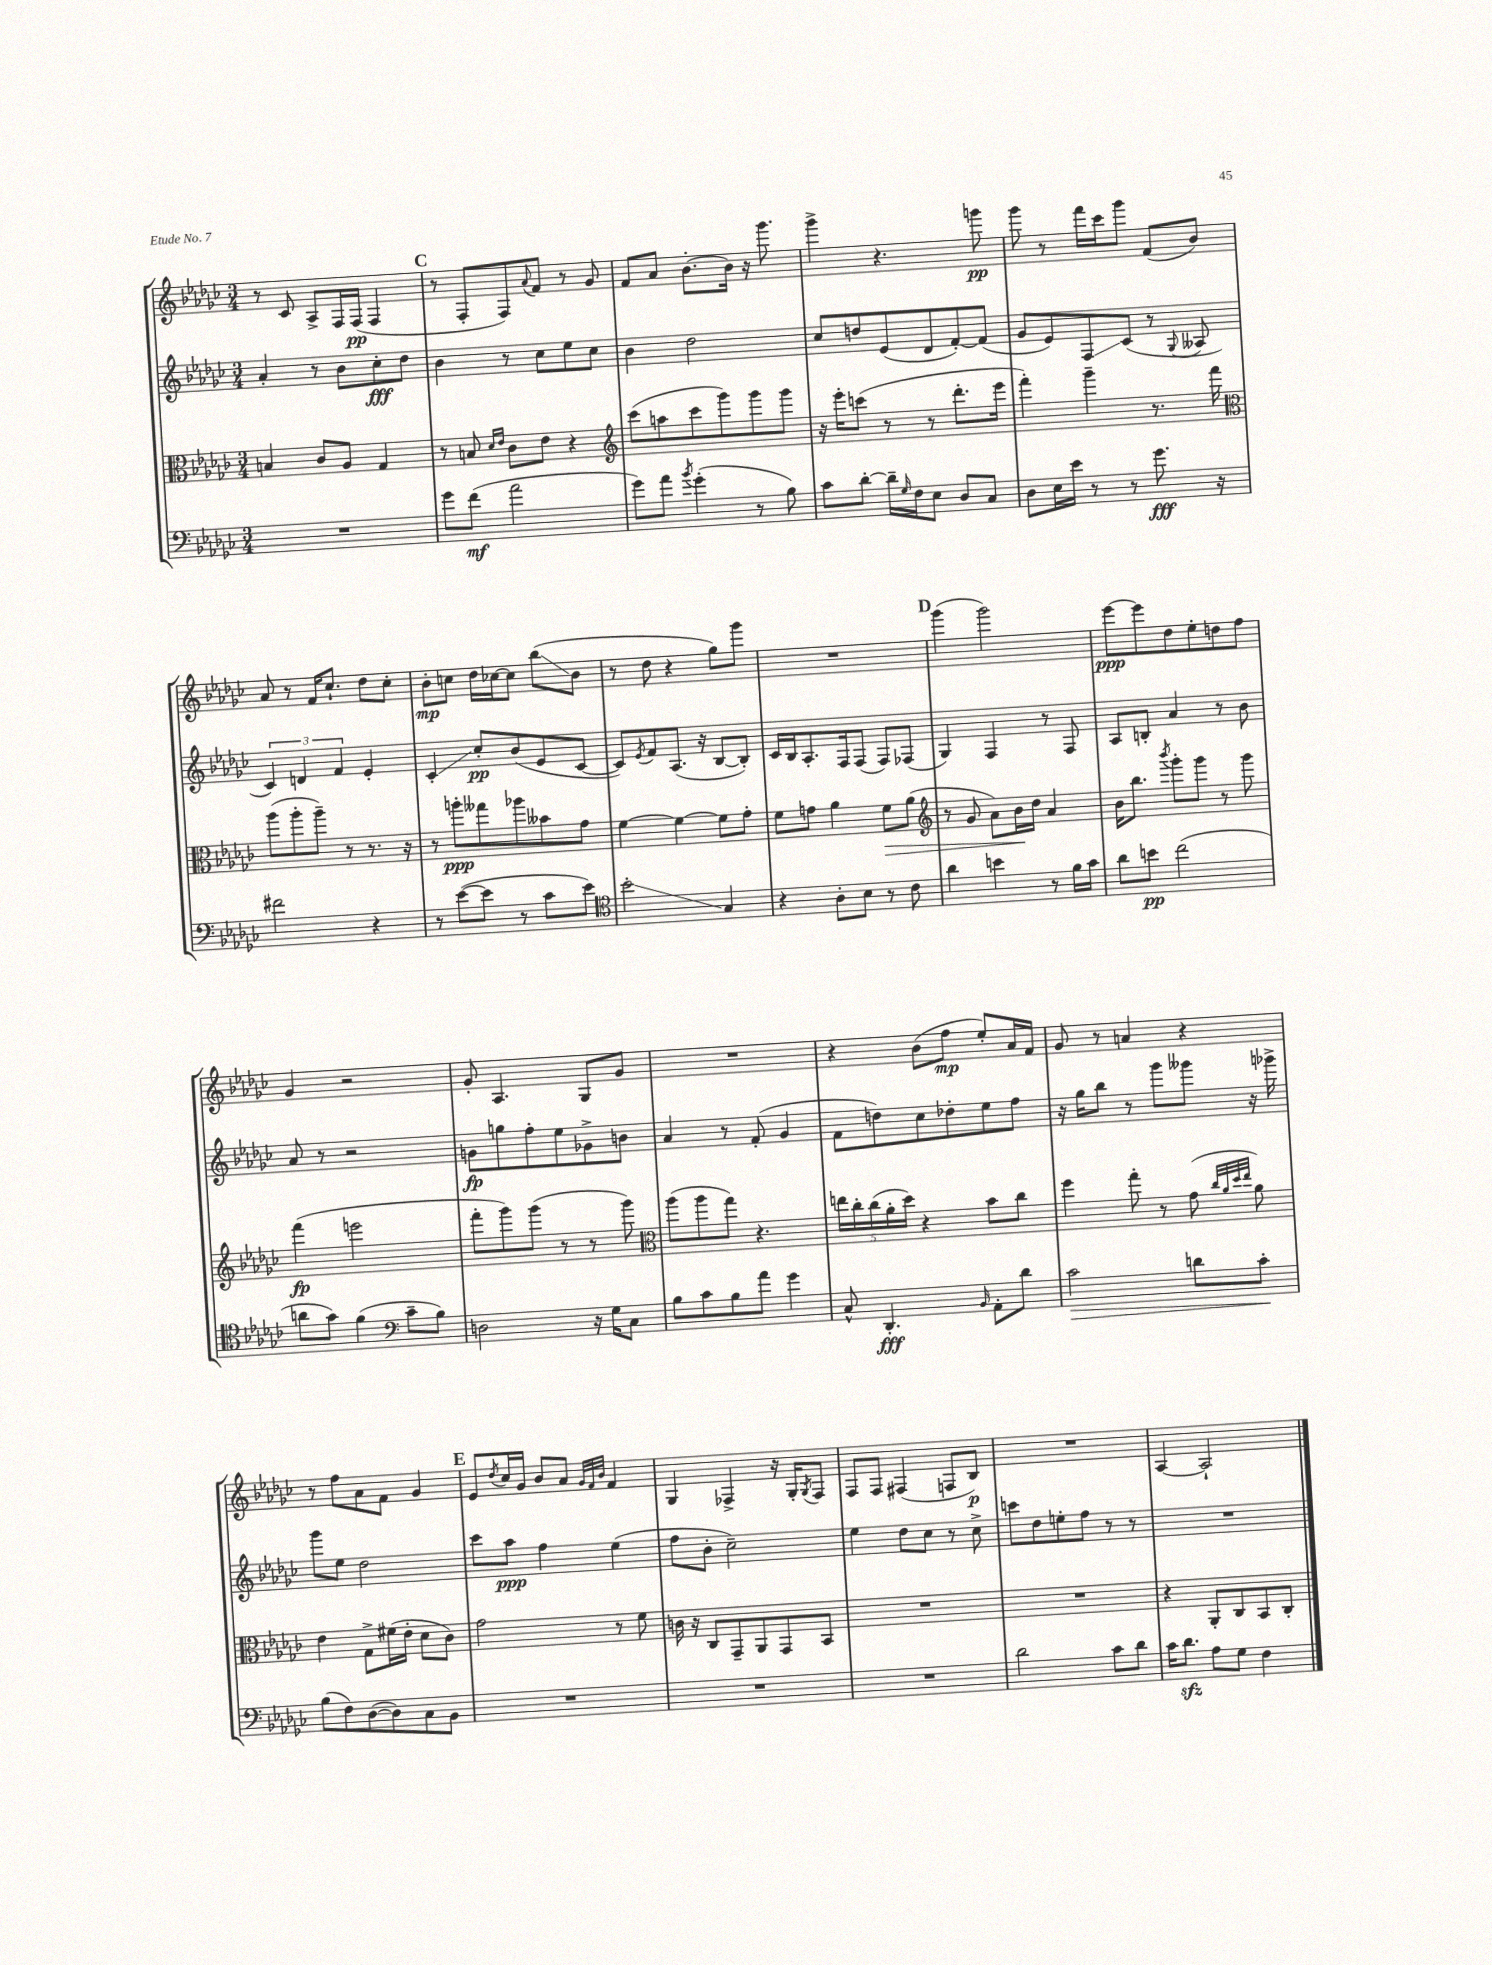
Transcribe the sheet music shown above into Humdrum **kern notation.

**kern	**kern	**kern	**kern
*staff4	*staff3	*staff2	*staff1
*clefF4	*clefC3	*clefG2	*clefG2
*k[b-e-a-d-g-c-]	*k[b-e-a-d-g-c-]	*k[b-e-a-d-g-c-]	*k[b-e-a-d-g-c-]
*M3/4	*M3/4	*M3/4	*M3/4
2.r	4B	4a-'	8r
.	.	.	8c-
.	8c-	8r	8A-^
.	8A-	8b-	16F
.	.	.	(16F
.	4G-	8cc-'	4F
.	.	8dd-	.
=	=	=	=
8g-	8r	4b-	8r
(8f	8B	.	8F'
.	16qqd-	.	.
.	16qqe-	.	.
2a-	8c-	8r	8F)
.	.	.	8qqa-
.	8e-	8cc-	8f
.	4r	8ee-	8r
.	.	8cc-	8g-
=	=	=	=
*	*clefG2	*	*
8g-)	(8ccc-	4b-	8f
8a-	8aa	.	8a-
8qb-	.	.	.
(4g-'	8ccc-	2dd-	[8.b-'
.	8ggg-)	.	.
.	.	.	16b-]
8r	8ggg-	.	16r
.	.	.	8.ggg-
8B-)	8ggg-	.	.
=	=	=	=
8c-	16r	8cc-	4ggg-^
.	16eee-'	.	.
[8d-'	(8ccc	8dd	.
16d-~]	8r	(8e-	4.r
16qqG-	.	.	.
16F	.	.	.
8E-	8r	8d-	.
8D-	8.ddd-'	[8f')	.
8C-	.	(8f]	8ggg
.	16eee-	.	.
=	=	=	=
8D-	4fff')	8g-	8ggg-
16E-	.	8e-)	8r
16e-	.	.	.
8r	4ggg-~	8F	16fff
.	.	.	16ccc-
8r	.	(8c-	8ggg-
8.g-	8.r	8r	(8f
.	.	8qqG-	.
.	.	8A--	8b-)
16r	16fff	.	.
=	=	=	=
*	*clefC3	*	*
2f#	(8aa-	6c-)	8a-
.	8aa-'	.	8r
.	.	6d	.
.	8aa-~)	.	16f
.	.	.	8.cc-`
.	.	6f	.
.	8r	.	.
4r	8.r	4e-'	8dd-
.	.	.	8cc-'
.	16r	.	.
=	=	=	=
8r	8r	4c-'	8b-'
([8e-	8aa'	.	8cc
8e-]	8gg--	8cc-'	16dd-
.	.	.	[16cc-
8r	8aa-	(8b-	8cc-]
8c-	8b--	8e-	(8bb-
8e-)	8g-	[8c-	8b-
=	=	=	=
*clefC4	*	*	*
2b-'	[4f	8c-])	8r
.	.	8qe-	.
.	.	8f	8dd-
.	4f_	(8.A-	4r
.	.	16r	.
4G-	8f]	[8B-	8gg-)
.	8g-'	8B-'])	8ggg-
=	=	=	=
4r	8f	16c-	2.r
.	.	16B-	.
.	8g	8.A-'	.
8A-'	4a-	.	.
.	.	16F	.
8B-	.	(8F	.
8r	8f	8F)	.
8c-	(8a-	(8F-	.
=	=	=	=
*	*clefG2	*	*
4a-	8r	4G-)	(4ggg-
.	8g-	.	.
4b	8a-)	4F	2ggg-)
.	16b-	.	.
.	16dd-	.	.
8r	4a-	8r	.
16f	.	8F	.
16g-	.	.	.
=	=	=	=
8a-	16b-	8A-	[8eee-
.	8.bb-	.	.
8b	.	8B'	8eee-]
.	8qbbb-	.	.
(2cc-	8ggg-'	4a-	8dd-
.	8ggg-	.	8ee-'
.	8r	8r	8dd
.	8ggg-	8b-	8ff
=	=	=	=
8a	(4fff	8a-	4g-
8g-)	.	8r	.
(4f	2eee	2r	2r
*clefF4	*	*	*
8c-~	.	.	.
8B-)	.	.	.
=	=	=	=
2D	8fff'	8g	8g-'
.	8ggg-)	8gg	4.A-
.	(8ggg-	8ff'	.
.	8r	8ee-	.
16r	8r	8g-^	8G-
16G-	.	.	.
8C-	8ggg-)	8b	8g-
=	=	=	=
*	*clefC3	*	*
8B-	(8aa-	4a-	2.r
8c-	8aa-	.	.
8B-	8gg-)	8r	.
8a-	4.r	(8f'	.
4g-	.	4g-	.
=	=	=	=
8C-^^	20ee	8f	4r
.	20cc-'	.	.
.	(20cc-	.	.
4.DD-'	.	8dd)	.
.	20a-'	.	.
.	20dd-)	.	.
.	4r	8cc-	(8b-
.	.	8dd-'	8ff
16qqBB-	.	.	.
8AA-'	8b-	8ee-	8ee-')
8d-	8cc-	8ff	16a-
.	.	.	16f
=	=	=	=
2c-	4ff	16r	8g-
.	.	16gg-	.
.	.	8bb-	8r
.	8gg-'	8r	4a
.	8r	8ggg-	.
8d	(8g-	8ggg--	4r
.	32qqcc-	.	.
.	32qqa-	.	.
.	32qqdd-	.	.
.	32qqee-	.	.
8c-'	8a-)	16r	.
.	.	16ggg-^	.
=	=	=	=
(8B-	4e-	8ggg-	8r
8F)	.	8ee-	8ff
([8D-	8G-^	2dd-	8a-
8D-])	(16f#	.	8f
.	16e-'	.	.
8C-	8d-	.	4g-
8BB-	8c-)	.	.
=	=	=	=
2.r	2g-	8ccc-	8e-
.	.	.	8qdd-
.	.	8aa-	16cc-
.	.	.	16g-
.	.	4ff	8b-
.	.	.	8a-
.	.	.	32qqg-
.	.	.	32qqf
.	.	.	32qqb-
.	8r	(4ee-	4f
.	8f	.	.
=	=	=	=
2.r	16c	8ff	4G-
.	16r	.	.
.	8C-	8b-'	.
.	8GG-~	2cc-~)	4F-^
.	8AA-	.	.
.	8GG-	.	16r
.	.	.	16G-'
.	.	.	8qG-
.	8BB-	.	8F-
=	=	=	=
2.r	2.r	4ee-	8F
.	.	.	8F
.	.	8dd-	(4F#
.	.	8cc-	.
.	.	8r	8F
.	.	8cc-^	8B-)
=	=	=	=
2d-	2.r	8ccc	2.r
.	.	8dd-	.
.	.	8ee'	.
.	.	8ff	.
8c-	.	8r	.
8d-	.	8r	.
=	=	=	=
16c-	4r	2.r	[4A-
8.d-	.	.	.
8A-	8AA-'	.	2A-`]
8G-	8C-	.	.
4F	8BB-	.	.
.	8C-'	.	.
==	==	==	==
*-	*-	*-	*-
